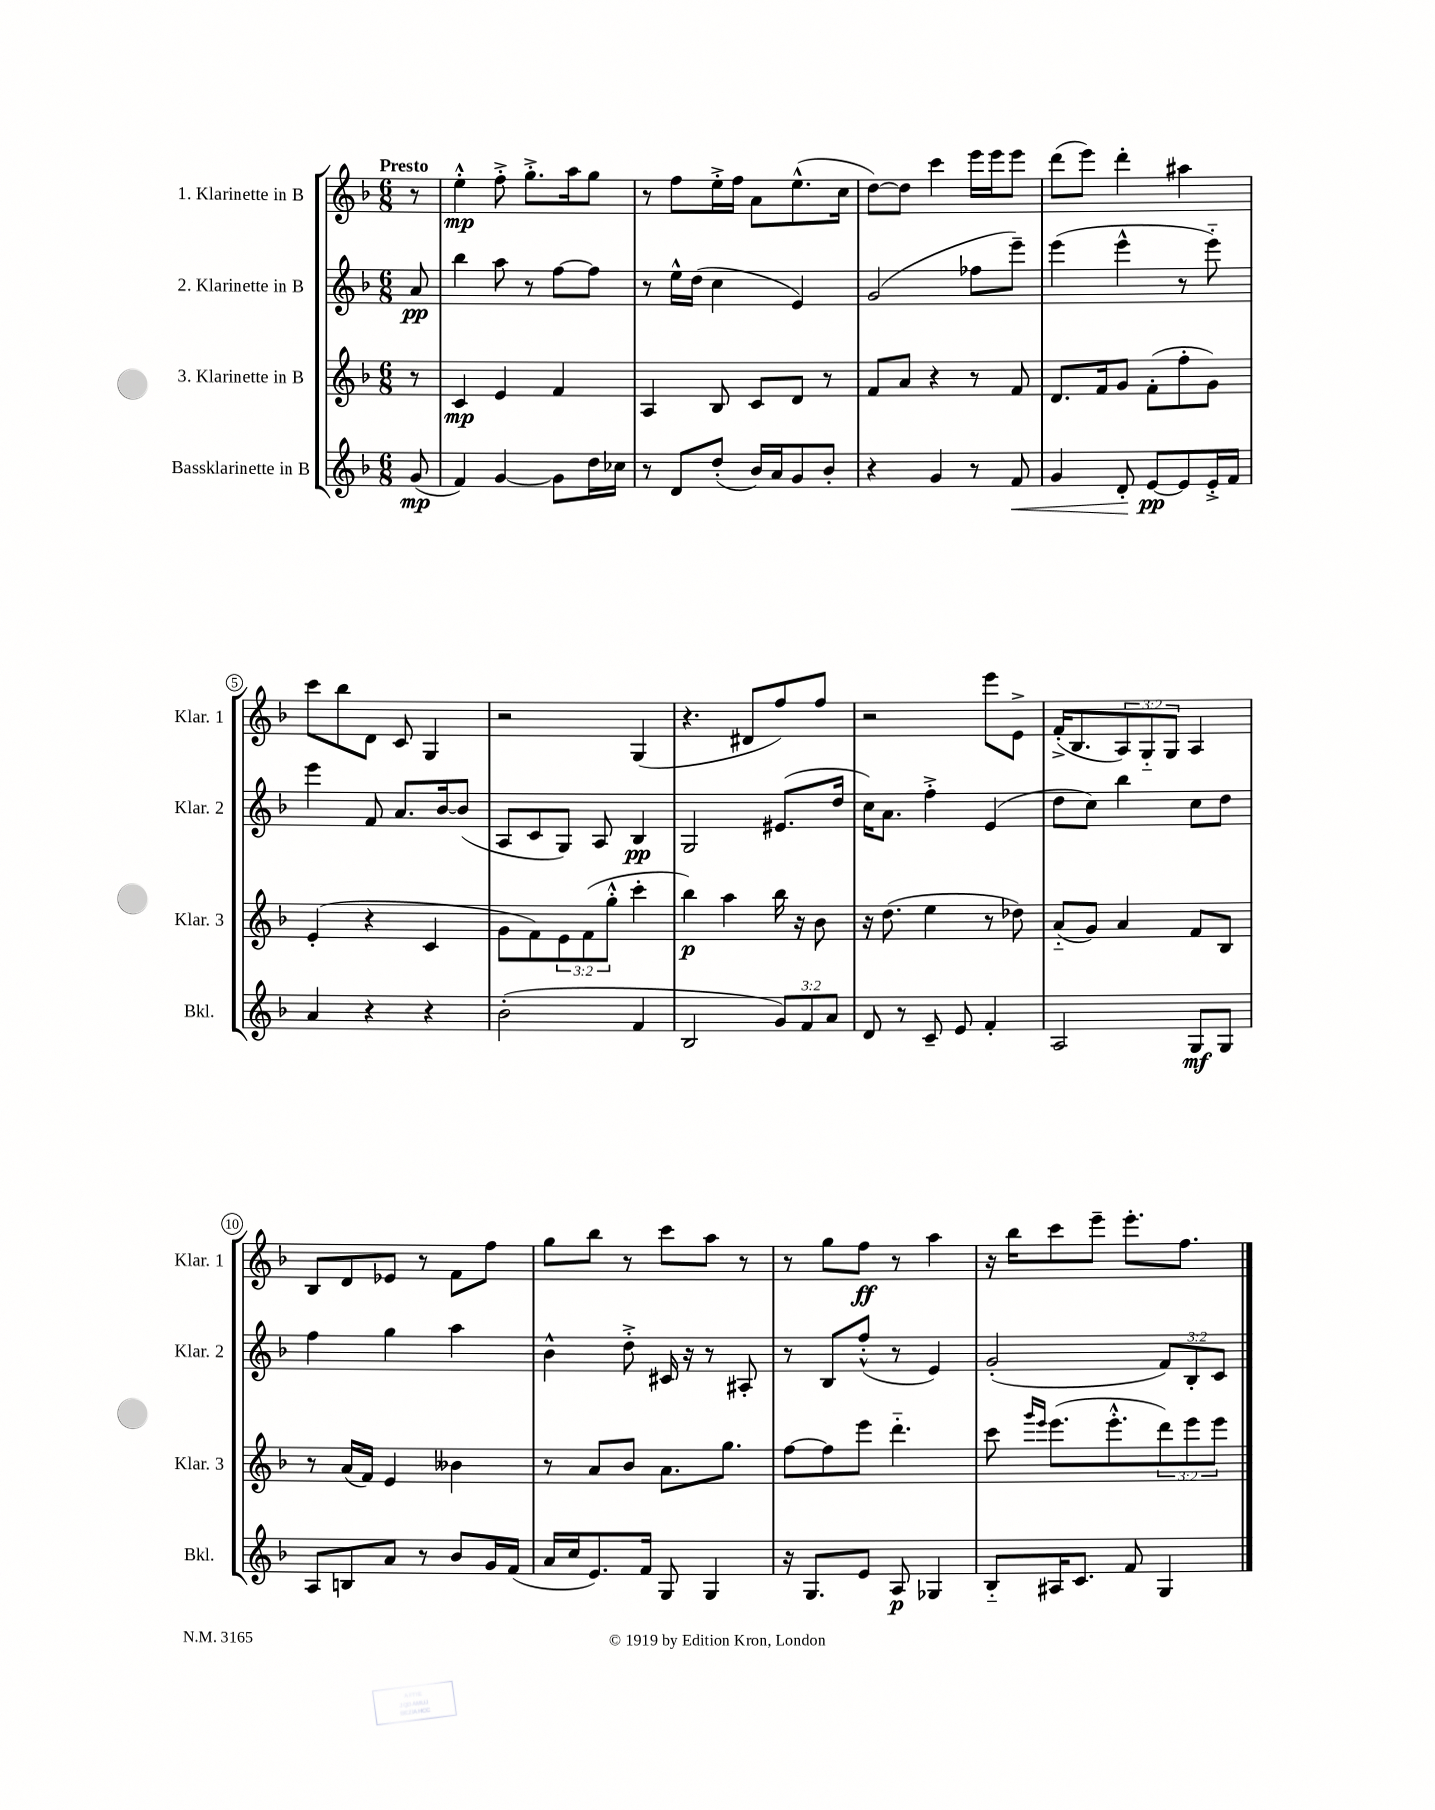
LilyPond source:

<<
\new StaffGroup <<
\new Staff = "s0" \with { instrumentName = "1. Klarinette in B" shortInstrumentName = "Klar. 1" } {
    \clef treble \key f \major \numericTimeSignature \time 6/8 \override Staff.TupletNumber.text = #tuplet-number::calc-fraction-text \partial 8 \tempo "Presto"
    r8 |
    e''4-.-^\mp f''8-.-> g''8.-.-> a''16 g''8 |
    r8 f''8 e''16-.-> f''16 a'8 e''8.-^( c''16 |
    d''8~) d''8 c'''4 e'''16 e'''16 e'''8 |
    d'''8( e'''8) d'''4-. ais''4 |
    c'''8 bes''8 d'8 c'8 g4 |
    r2 g4( |
    r4. dis'8 f''8) f''8 |
    r2 e'''8 e'8-> |
    f'16-.->( bes8. \tuplet 3/2 { a8) g8-_ g8 } a4 |
    bes8 d'8 ees'8 r8 f'8 f''8 |
    g''8 bes''8 r8 c'''8 a''8 r8 |
    r8 g''8 f''8\ff r8 a''4 |
    r16 bes''16 c'''8 e'''8-- e'''8.-. f''8. \bar "|." |
}
\new Staff = "s1" \with { instrumentName = "2. Klarinette in B" shortInstrumentName = "Klar. 2" } {
    \clef treble \key f \major \numericTimeSignature \time 6/8 \override Staff.TupletNumber.text = #tuplet-number::calc-fraction-text \partial 8
    a'8\pp |
    bes''4 a''8 r8 f''8~ f''8 |
    r8 e''16-^ d''16( c''4 e'4) |
    g'2( fes''8 e'''8--) |
    e'''4( e'''4-^ r8 e'''8-_) |
    e'''4 f'8 a'8. bes'16~ bes'8( |
    a8 c'8 g8) a8 bes4\pp |
    g2 eis'8.( d''16 |
    c''16) a'8. f''4-.-> e'4( |
    d''8 c''8) bes''4 c''8 d''8 |
    f''4 g''4 a''4 |
    bes'4-^ d''8-.-> cis'16 r16 r8 ais8-. |
    r8 bes8 f''8-.-^( r8 e'4) |
    g'2-.( \tuplet 3/2 { f'8) bes8-. c'8 } \bar "|." |
}
\new Staff = "s2" \with { instrumentName = "3. Klarinette in B" shortInstrumentName = "Klar. 3" } {
    \clef treble \key f \major \numericTimeSignature \time 6/8 \override Staff.TupletNumber.text = #tuplet-number::calc-fraction-text \partial 8
    r8 |
    c'4\mp e'4 f'4 |
    a4 bes8 c'8 d'8 r8 |
    f'8 a'8 r4 r8 f'8 |
    d'8. f'16 g'8 f'8-.( f''8-. g'8) |
    e'4-.( r4 c'4 |
    g'8 f'8) \tuplet 3/2 { e'8 f'8( g''8-.-^ } c'''4-. |
    bes''4\p) a''4 bes''16 r16 bes'8 |
    r16 d''8.( e''4 r8 des''8) |
    a'8-_( g'8) a'4 f'8 bes8 |
    r8 a'16( f'16) e'4 beses'4 |
    r8 a'8 bes'8 a'8. g''8. |
    f''8~ f''8 e'''8 d'''4.-_ |
    c'''8 \grace { g'''16 e'''16 } e'''8.( e'''8.-.-^ \tuplet 3/2 { d'''8) e'''8 e'''8 } \bar "|." |
}
\new Staff = "s3" \with { instrumentName = "Bassklarinette in B" shortInstrumentName = "Bkl." } {
    \clef treble \key f \major \numericTimeSignature \time 6/8 \override Staff.TupletNumber.text = #tuplet-number::calc-fraction-text \partial 8
    g'8\mp( |
    f'4) g'4~ g'8 d''16 ces''16 |
    r8 d'8 d''8-.( bes'16) a'16 g'8 bes'8-. |
    r4 g'4 r8 f'8\< |
    g'4 d'8-.\! e'8~\pp e'8 e'16-.-> f'16 |
    a'4 r4 r4 |
    bes'2-.( f'4 |
    bes2 \tuplet 3/2 { g'8) f'8 a'8 } |
    d'8 r8 c'8-- e'8 f'4-. |
    a2 g8\mf g8 |
    a8 b8 a'8 r8 bes'8 g'16 f'16( |
    a'16 c''16 e'8.) f'16 g8 g4 |
    r16 g8. e'8 a8\p ges4 |
    bes8-_ ais16 c'8. f'8 g4 \bar "|." |
}
>>
>>
\layout { \context { \Score \override BarNumber.stencil = #(make-stencil-circler 0.1 0.3 ly:text-interface::print) } }
